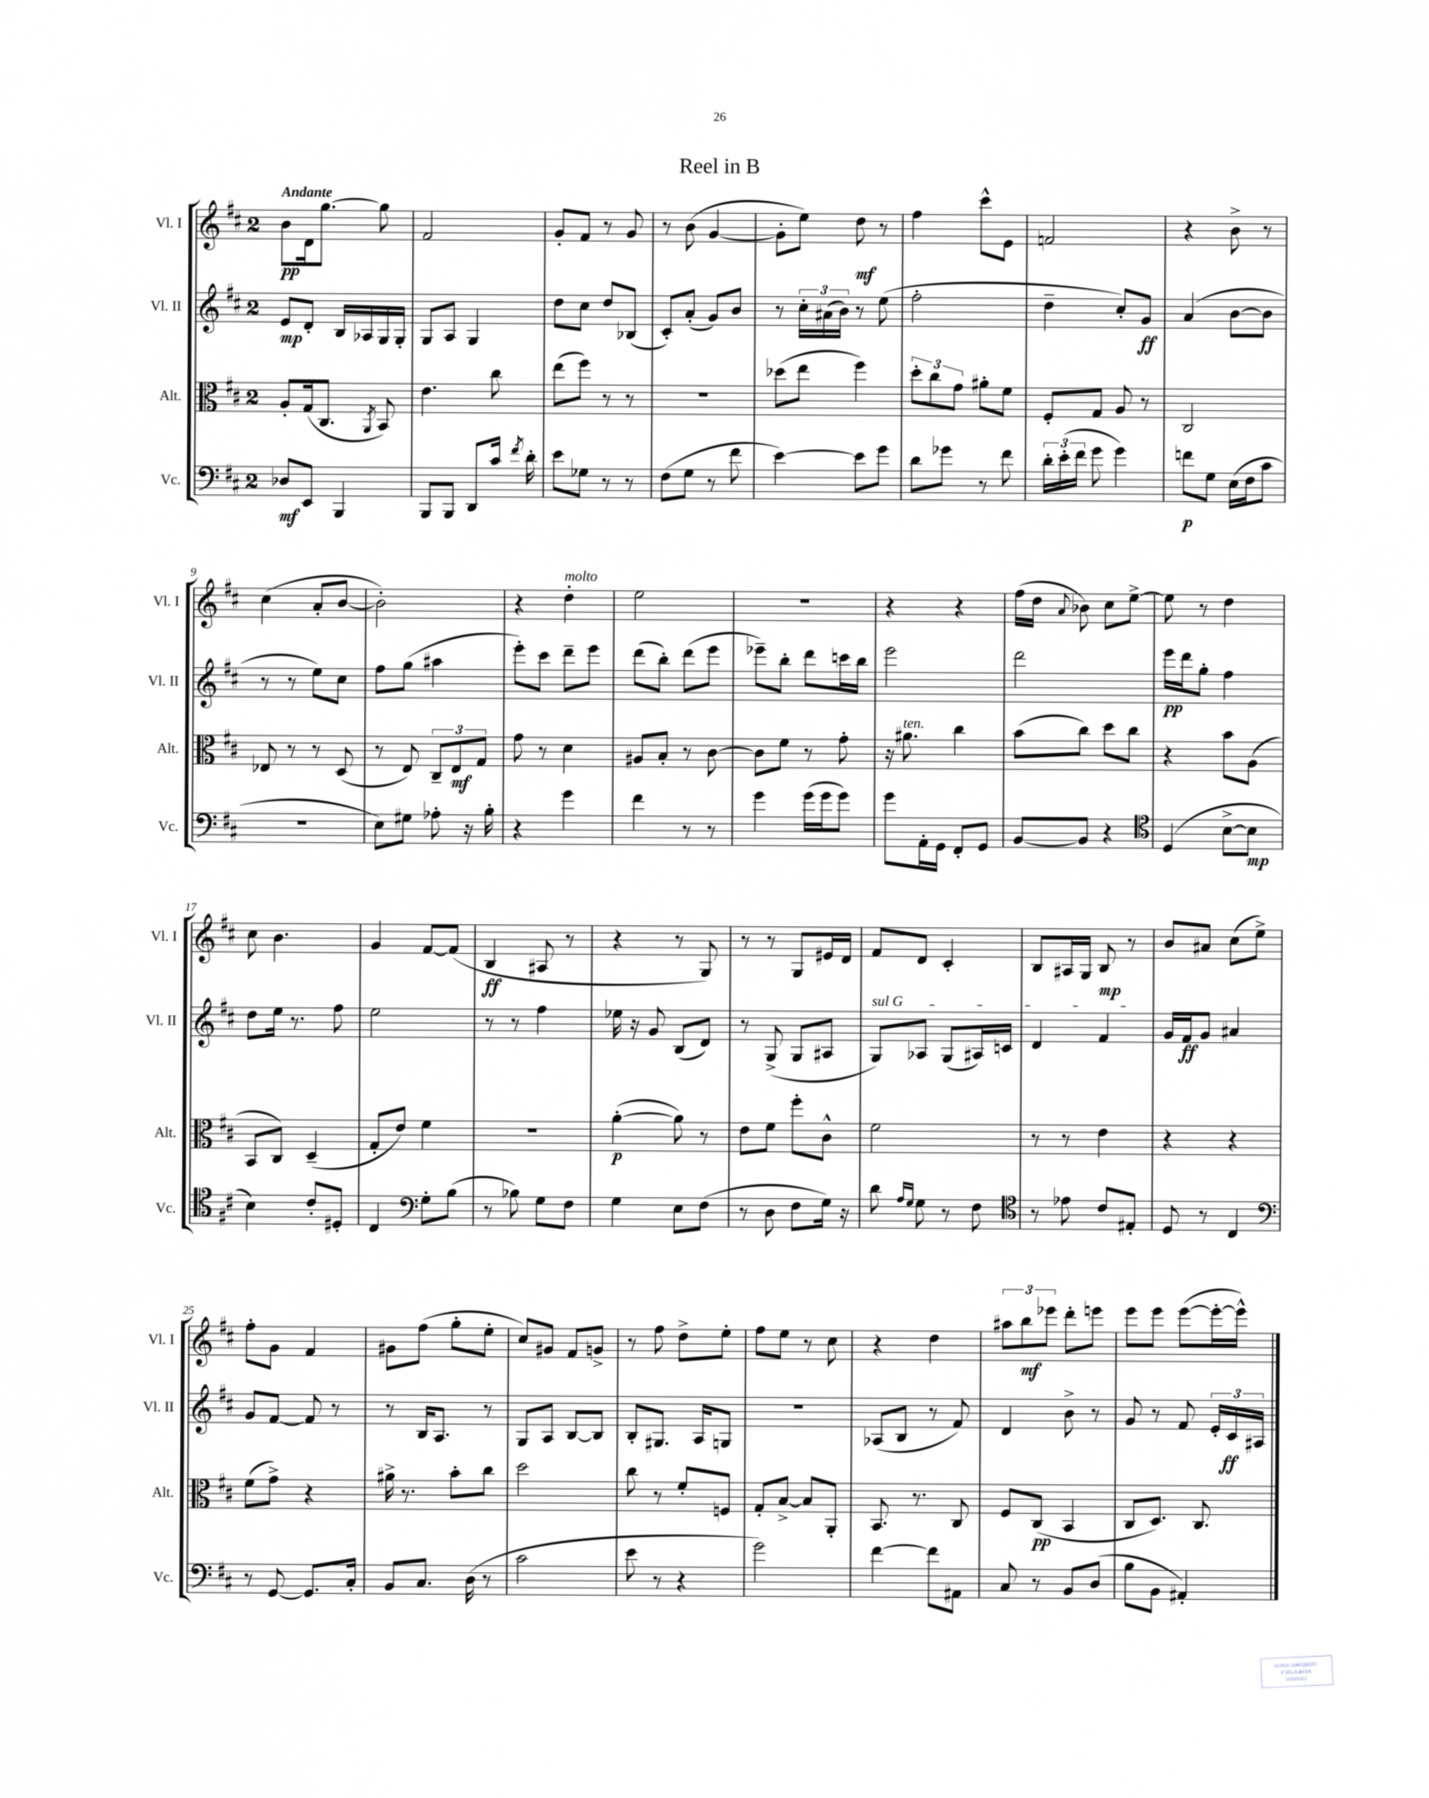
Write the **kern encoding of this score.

**kern	**kern	**kern	**kern
*staff4	*staff3	*staff2	*staff1
*clefF4	*clefC3	*clefG2	*clefG2
*k[f#c#]	*k[f#c#]	*k[f#c#]	*k[f#c#]
*M2/4	*M2/4	*M2/4	*M2/4
8D-	8A'	8e	8b
8EE	(16G	8d'	16d
.	8.C#	.	[8.gg
4BBB	.	16B	.
.	.	16A-	.
.	8qAA	.	.
.	8BB)	16G	8gg]
.	.	16G'	.
=	=	=	=
8BBB	4.e	8G	2f#
8BBB	.	8A	.
8DD	.	4G	.
16c#	8cc#	.	.
8qf#	.	.	.
16d'	.	.	.
=	=	=	=
8e	(8ee	8dd	8g'
8G-	8ff#)	8cc#	8f#
8r	8r	8dd	8r
8r	8r	(8B-	8g
=	=	=	=
(8F#	2r	8c#')	8r
8G	.	(8a'	(8b
8r	.	8g)	[4g
8f#	.	8b	.
=	=	=	=
[4e)	(8dd-	8r	8g']
.	8ee	24cc#'	8ee)
.	.	(24a#	.
.	.	24b)	.
8e]	4ff#)	8r	8dd
8g	.	(8ee	8r
=	=	=	=
8d	12dd'	2ff#'	4ff#
.	12cc#	.	.
8g-	.	.	.
.	12g	.	.
8r	8a#'	.	8ccc#^^
8f#	8f#	.	8e
=	=	=	=
24d'	8F#'	4dd~	2f
(24e'	.	.	.
24f#	.	.	.
8g	8G	.	.
4g)	8A	8cc#')	.
.	8r	8g	.
=	=	=	=
8f	2C#	(4a	4r
8G	.	.	.
(16E	.	[8b	8b^
16F#	.	.	.
8c#	.	8b]	8r
=	=	=	=
2r	8E-	8r	(4cc#
.	8r	8r	.
.	8r	8ee)	8a'
.	(8D	8cc#	[8b
=	=	=	=
8E)	8r	8ff#	2b'])
8G#	8E)	(8gg	.
8A-'	12C#~	4aa#	.
.	12E	.	.
16r	.	.	.
.	12G	.	.
16B'	.	.	.
=	=	=	=
4r	8g	8eee')	4r
.	8r	8ccc#	.
4g	4d	8ddd~	4dd'
.	.	8eee	.
=	=	=	=
4f#	8A#	(8ddd	2ee
.	8B'	8bb')	.
8r	8r	(8ddd	.
8r	[8c#	8eee	.
=	=	=	=
4g	8c#]	8eee-~)	2r
.	8f#	8bb'	.
(16g	8r	8ddd	.
16g	.	.	.
8g)	8g'	16ccc	.
.	.	16bb	.
=	=	=	=
8g	16r	2eee	4r
.	8.a#	.	.
16AA'	.	.	.
16GG	.	.	.
8FF#'	4cc#	.	4r
8GG	.	.	.
=	=	=	=
[8BB	(8b	2ddd	(16ff#
.	.	.	16dd
.	.	.	8qqa
8BB]	8cc#)	.	8b-)
4r	8dd	.	8cc#
.	8cc#	.	[8ee^
=	=	=	=
*clefC4	*	*	*
(4D	4r	16eee	8ee]
.	.	16ddd	.
.	.	8gg'	8r
[8B^	8b	4ff#	4dd
8B]	(8A	.	.
=	=	=	=
4B)	8BB	8dd	8cc#
.	8C#)	16ee	4.b
.	.	8.r	.
8c#'	(4D~	.	.
8D#'	.	8ff#	.
=	=	=	=
4C#	8G'	2ee	4g
.	8e)	.	.
*clefF4	*	*	*
8G'	4f#	.	[8f#
(8B	.	.	(8f#]
=	=	=	=
8r	2r	8r	4B
8B-)	.	8r	.
8G	.	4ff#	8A#
8F#	.	.	8r
=	=	=	=
4G	([4a'	16ee-	4r
.	.	16r	.
.	.	8g	.
8E	8a])	(8B	8r
(8F#	8r	8d)	8G)
=	=	=	=
8r	8e	8r	8r
8D	8f#	(8G^	8r
8F#	8ff#'	8G	8G
16G)	8c#^^	8A#	16e#
16r	.	.	16d
=	=	=	=
8d	2f#	8G)	8f#
16qqA	.	.	.
16qqG	.	.	.
8G	.	8A-	8d
8r	.	(8G	4c#'
8F#	.	16A#)	.
.	.	16c	.
=	=	=	=
*clefC4	*	*	*
8r	8r	4d	8B
8e-	8r	.	16A#
.	.	.	16G
8c#	4e	4f#	8B
8E#'	.	.	8r
=	=	=	=
8D	4r	16g	8b
.	.	16f#	.
8r	.	8g	8a#
4C#	4r	4a#	(8cc#
.	.	.	8ee^)
=	=	=	=
*clefF4	*	*	*
8r	(8f#	8g	8ff#'
[8GG	8g^)	[8f#	8g
8.GG]	4r	8f#]	4f#
.	.	8r	.
16C#'	.	.	.
=	=	=	=
8BB	16a#^	8r	8g#
.	8.r	.	.
8.C#	.	16B	(8ff#
.	.	8.A	.
.	8b'	.	8gg'
(16D	.	.	.
8r	8cc#	8r	8ee'
=	=	=	=
2c#	2dd	8G	8cc#)
.	.	8A	8g#
.	.	[8B	8f#
.	.	8B]	8g^
=	=	=	=
8e	8cc#	8B'	8r
8r	8r	8.G#	8ff#
4r	8f#'	.	8dd^
.	.	16A	.
.	8F	8G	8ee'
=	=	=	=
2g)	8G'	2r	8ff#
.	[8B^	.	8ee
.	8B]	.	8r
.	8AA'	.	8cc#
=	=	=	=
[4f#	8.BB	(8A-	4r
.	.	8B	.
.	8.r	.	.
8f#]	.	8r	4dd
8AA#	8C#	8f#)	.
=	=	=	=
8C#	8F#	4d	12aa#
.	.	.	12bb
8r	(8C#	.	.
.	.	.	12eee-
8BB	4BB	8b^	8ddd'
(8D	.	8r	8eee
=	=	=	=
8B	8C#	8g	8eee
8BB	8.D)	8r	8eee
4AA#')	.	8f#	([8eee
.	8.C#	.	.
.	.	24e'	16eee'_
.	.	24c#	.
.	.	.	16eee^^])
.	.	24A#	.
==	==	==	==
*-	*-	*-	*-
